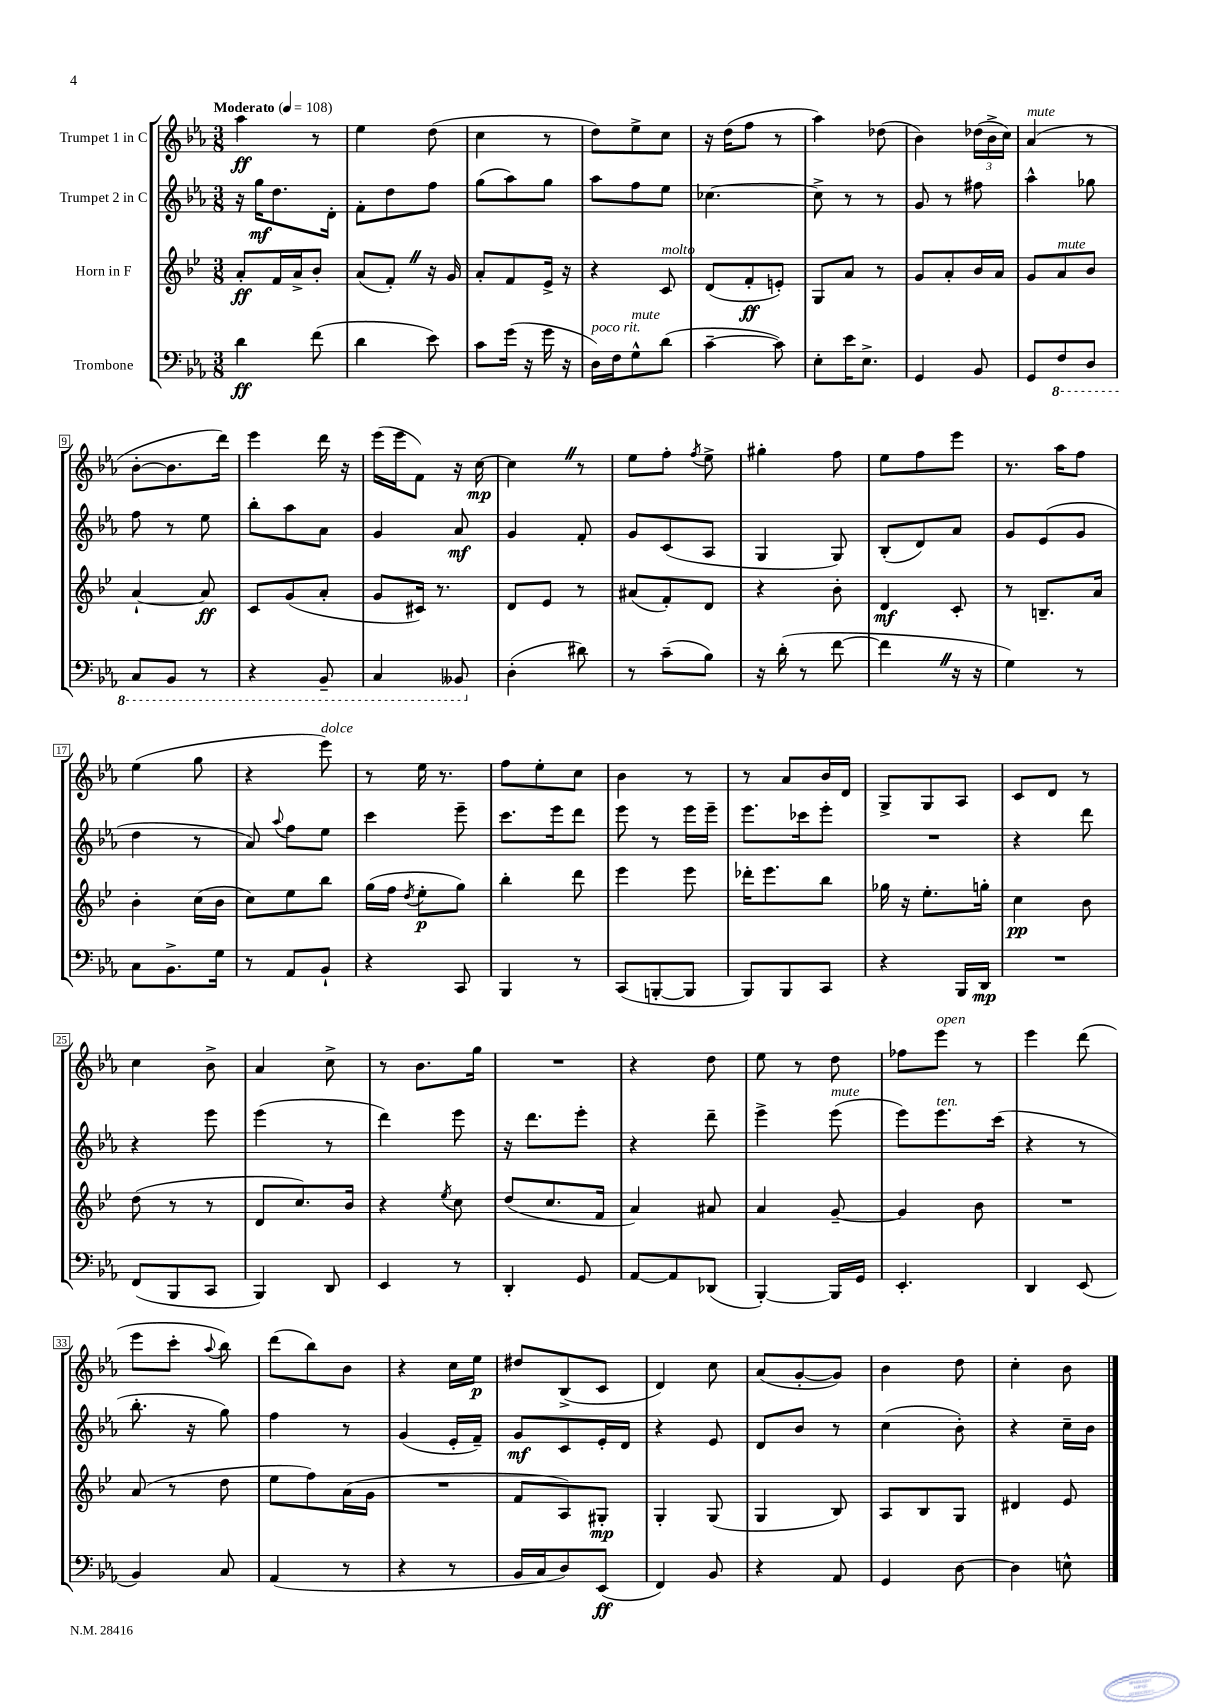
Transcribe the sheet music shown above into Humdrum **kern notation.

**kern	**kern	**kern	**kern
*staff4	*staff3	*staff2	*staff1
*clefF4	*clefG2	*clefG2	*clefG2
*k[b-e-a-]	*k[b-e-]	*k[b-e-a-]	*k[b-e-a-]
*M3/8	*M3/8	*M3/8	*M3/8
*MM108	*MM108	*MM108	*MM108
4d	8a'	16r	4aa-
.	.	16gg	.
.	16f	8.dd	.
.	16a^	.	.
(8f	8b-'	.	8r
.	.	16d'	.
=	=	=	=
4d	(8a	8f'	4ee-
.	8f')	8dd	.
8e-)	16r	8ff	(8dd
.	16g	.	.
=	=	=	=
8c	8a'	(8gg	4cc
(16g	8f	8aa-)	.
16r	.	.	.
16g	16e-^	8gg	8r
16r	16r	.	.
=	=	=	=
16D)	4r	8aa-	8dd)
16F	.	.	.
8G^^	.	8ff	8ee-^
(8d	8c	8ee-	8cc
=	=	=	=
[4c~	(8d	[4.cc-	16r
.	.	.	(16dd
.	8f'	.	8ff
8c])	8e')	.	8r
=	=	=	=
8E-'	8G	8cc-^]	4aa-)
16e-	8a	8r	.
8.E-^	.	.	.
.	8r	8r	(8dd-
=	=	=	=
4GG	8g	8g	4b-)
.	8a'	8r	.
8BB-	16b-	8ff#	(24dd-
.	.	.	24b-^
.	16a	.	.
.	.	.	24cc)
=	=	=	=
8GG	8g	4aa-^^	(4a-
8FF	8a	.	.
8DD	8b-	8gg-	8r
=	=	=	=
8CC	[4a`	8ff	[8b-'
8BBB-	.	8r	8.b-]
8r	8a]	8ee-	.
.	.	.	16ddd)
=	=	=	=
4r	8c	8bb-'	4eee-
.	(8g	8aa-	.
8BBB-~	8a'	8a-	16ddd
.	.	.	16r
=	=	=	=
4CC	8g	4g	(16eee-
.	.	.	16eee-
.	16c#)	.	8f)
.	8.r	.	.
8BBB--	.	8a-	16r
.	.	.	[16cc
=	=	=	=
(4D'	8d	4g	4cc]
.	8e-	.	.
8d#)	8r	8f'	8r
=	=	=	=
8r	(8a#	8g	8ee-
(8c~	8f')	(8c	8ff'
.	.	.	8qff
8B-)	8d	8A-	8ee-^
=	=	=	=
16r	4r	4G	4gg#'
(16d'	.	.	.
8r	.	.	.
[8f	8b-'	8G)	8ff
=	=	=	=
4f]	4d	(8B-'	8ee-
.	.	8d)	8ff
16r	8c'	8a-	8eee-
16r	.	.	.
=	=	=	=
4G)	8r	8g	8.r
.	8.B~	(8e-	.
.	.	.	16aa-
8r	.	8g	8ff
.	16a	.	.
=	=	=	=
8C	4b-'	4dd	(4ee-
8.BB-^	.	.	.
.	(16cc	8r	8gg
16G	16b-	.	.
=	=	=	=
8r	8cc)	8a-)	4r
.	.	8qqaa-	.
8AA-	8ee-	8ff	.
8BB-`	8bb-	8ee-	8eee-)
=	=	=	=
4r	(16gg	4ccc	8r
.	16ff	.	.
.	8qdd	.	.
.	8ee-'	.	16ee-
.	.	.	8.r
8CC	8gg)	8eee-~	.
=	=	=	=
4BBB-	4bb-'	8.ccc	8ff
.	.	.	8ee-'
.	.	16eee-	.
8r	8ddd	8ddd	8cc
=	=	=	=
(8CC	4eee-	8eee-	4b-
[8BBB'	.	8r	.
8BBB]	8eee-	16eee-	8r
.	.	16eee-~	.
=	=	=	=
8BBB-)	16ddd-'	8.eee-	8r
.	8.eee-	.	.
8BBB-	.	.	8a-
.	.	16ccc-	.
8CC	8bb-	8eee-'	16b-
.	.	.	16d
=	=	=	=
4r	16gg-	4.r	8G^
.	16r	.	.
.	8.ee-'	.	8G
16BBB-	.	.	8A-
16DD	16gg'	.	.
=	=	=	=
4.r	4cc	4r	8c
.	.	.	8d
.	8b-	8ddd	8r
=	=	=	=
(8FF	(8dd	4r	4cc
8BBB-	8r	.	.
8CC	8r	8eee-	8b-^
=	=	=	=
4BBB-)	8d	(4eee-	4a-
.	8.cc)	.	.
8DD	.	8r	8cc^
.	16b-	.	.
=	=	=	=
4EE-	4r	4ddd)	8r
.	.	.	8.b-
.	8qee-	.	.
8r	8cc	8eee-	.
.	.	.	16gg
=	=	=	=
4DD'	(8dd	16r	4.r
.	.	8.ddd	.
.	8.cc	.	.
8GG	.	8eee-'	.
.	16f	.	.
=	=	=	=
[8AA-	4a)	4r	4r
8AA-]	.	.	.
(8DD-	8a#	8ddd~	8dd
=	=	=	=
[4BBB-')	4a	4eee-^	8ee-
.	.	.	8r
16BBB-]	[8g~	(8eee-	8dd
16GG	.	.	.
=	=	=	=
4.EE-'	4g]	8eee-)	8ff-
.	.	8.eee-	8eee-
.	8b-	.	8r
.	.	(16ccc	.
=	=	=	=
4DD	4.r	4r	4eee-
(8EE-	.	8r	(8ddd
=	=	=	=
4BB-)	(8a	8.bb-'	8eee-
.	8r	.	8ccc'
.	.	16r	.
.	.	.	8qqaa-
8C	8dd	8gg)	8bb-)
=	=	=	=
(4AA-	8ee-	4ff	(8ddd
.	8ff)	.	8bb-)
8r	(16a	8r	8b-
.	16g	.	.
=	=	=	=
4r	4.r	(4g	4r
8r	.	16e-'	16cc
.	.	16f~)	16ee-
=	=	=	=
16BB-	8f	8g	8dd#
16C	.	.	.
8D)	8A)	8c	(8B-^
(8EE-	8G#'	16e-'	8c
.	.	16d	.
=	=	=	=
4FF)	4G'	4r	4d)
8BB-	(8G	8e-	8cc
=	=	=	=
4r	4G	8d	(8a-
.	.	8b-	[8g'
8AA-	8B-)	8r	8g])
=	=	=	=
4GG	8A	(4cc	4b-
.	8B-	.	.
[8D	8G	8b-')	8dd
=	=	=	=
4D]	4d#	4r	4cc'
8E^^	8e-	16cc~	8b-
.	.	16b-	.
==	==	==	==
*-	*-	*-	*-
